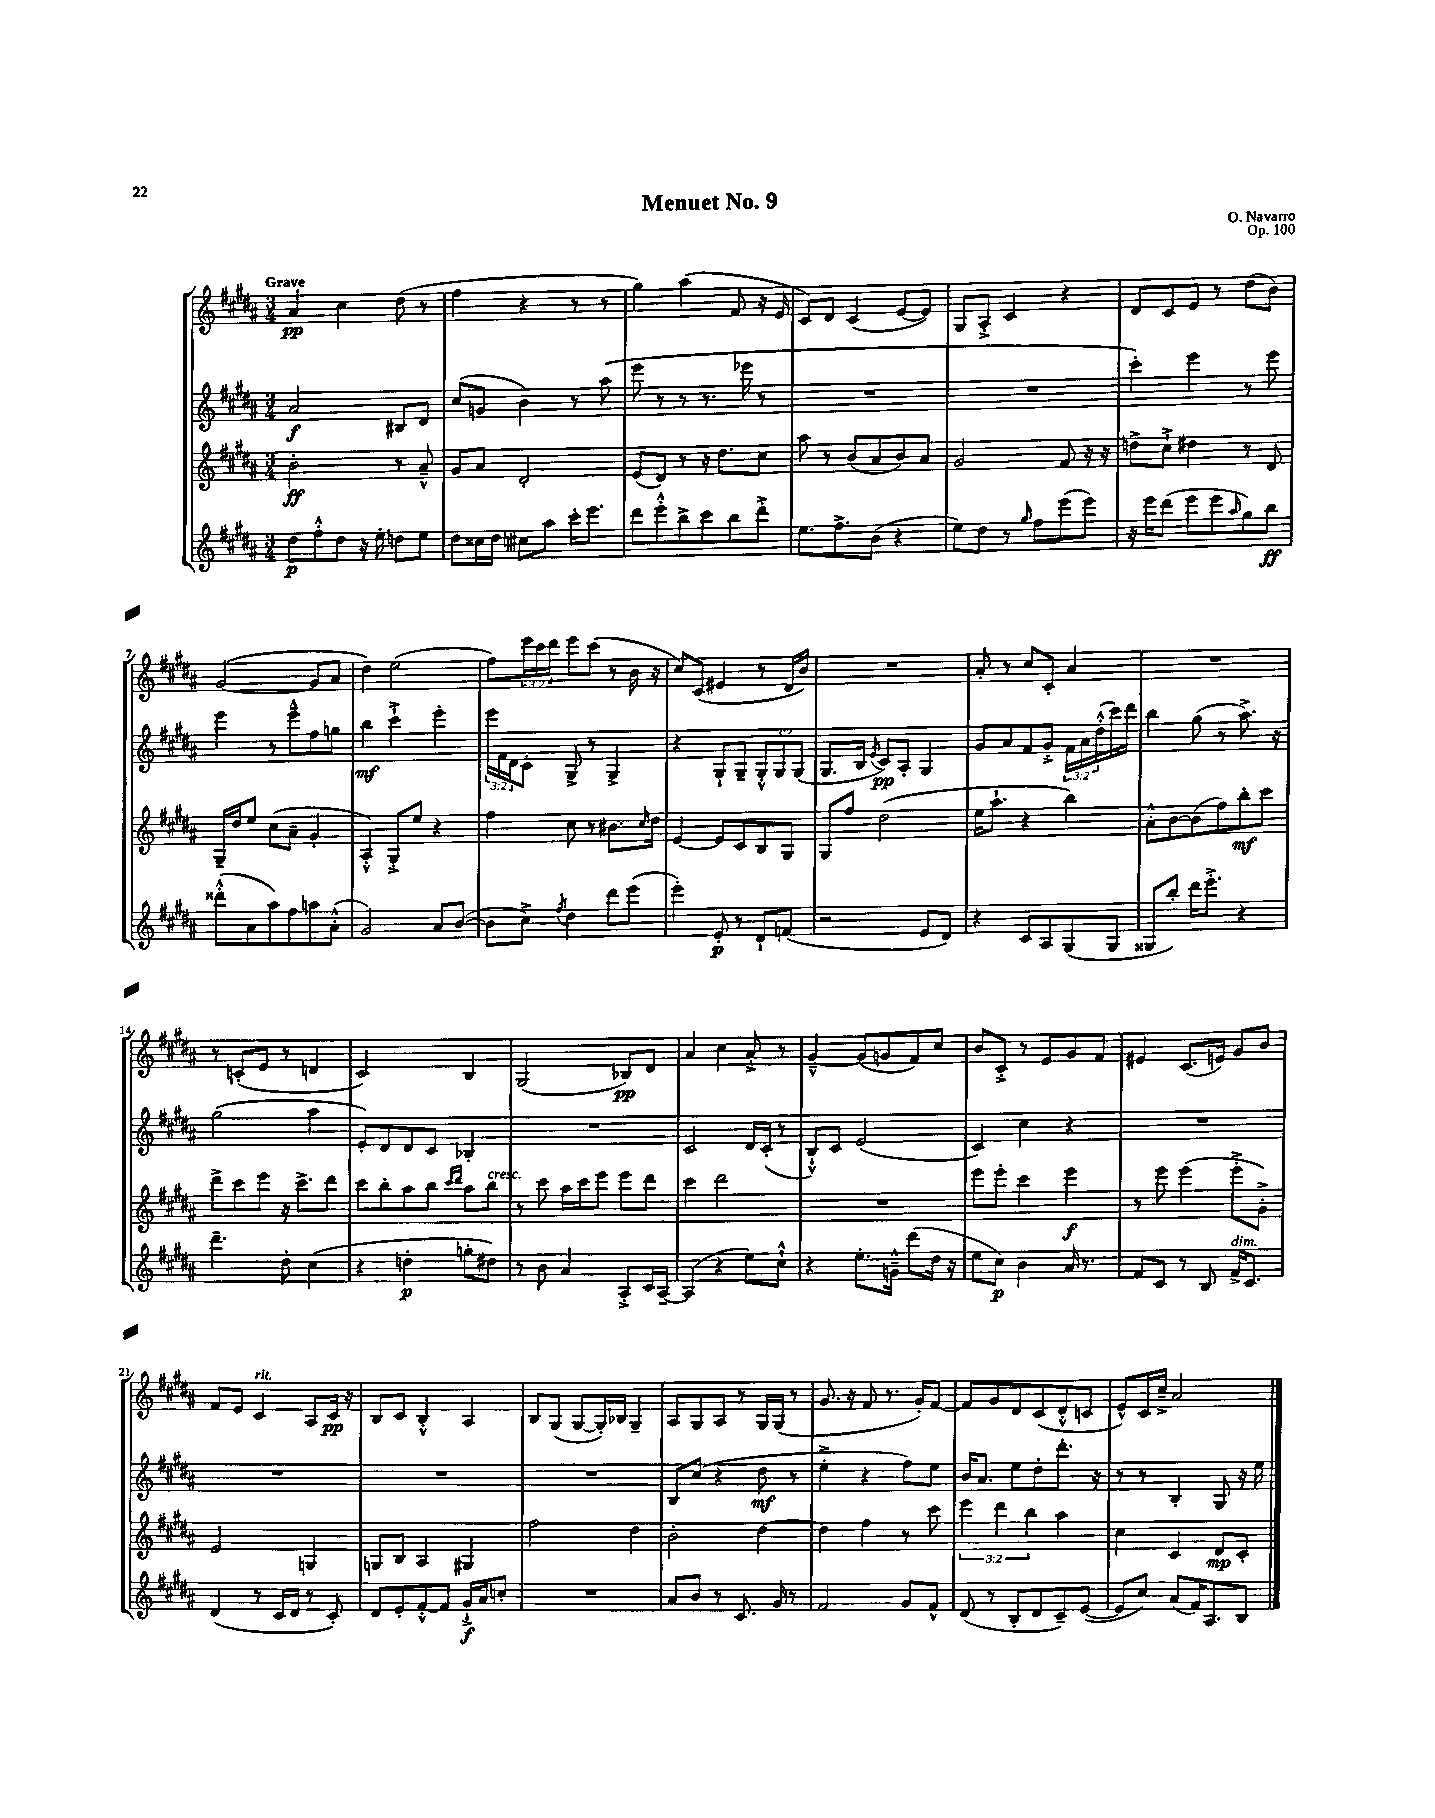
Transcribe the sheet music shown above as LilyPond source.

\header { title = "Menuet No. 9" composer = "O. Navarro" opus = "Op. 100" }
<<
\new StaffGroup <<
\new Staff = "s0" {
    \clef treble \key b \major \numericTimeSignature \time 3/4 \override Staff.TupletNumber.text = #tuplet-number::calc-fraction-text \tempo "Grave"
    ais'4\pp cis''4 dis''8( r8 |
    fis''4 r4 r8 r8 |
    gis''4) ais''4( fis'8 r16 e'16 |
    cis'8) dis'8 cis'4( e'8~ e'8) |
    gis8 ais8-.-> cis'4 r4 |
    dis'8 cis'8 e'8 r8 dis''8( b'8) |
    gis'2~( gis'8 ais'8 |
    dis''4) e''2( |
    fis''8) \tuplet 3/2 { e'''16 cis'''16 dis'''16 } e'''8 cis'''8( r8 b'16 r16 |
    cis''8) cis'8( eis'4 r8 dis'16 b'16) |
    R2. |
    ais'8-. r8 cis''8 cis'8-. ais'4 |
    R2. |
    r8 c'8-.( e'8 r8 d'4 |
    cis'2) b4 |
    gis2( bes8\pp) dis'8 |
    ais'4 cis''4 ais'8-.-> r8 |
    gis'4~---^ gis'8( g'8 fis'8) cis''8 |
    b'8 cis'8-.-> r8 e'8 gis'8 fis'8 |
    eis'4 cis'8.( e'16) gis'8 b'8 |
    fis'8 e'8 cis'4^\markup { \italic "rit." } ais8 cis'16\pp r16 |
    b8 cis'8 b4-.-^ ais4 |
    b8 gis8( gis8~ gis16-.) bes16 gis4-- |
    ais8 gis8 ais8 r8 gis16 gis16( r8 |
    gis'8. r16 fis'8 r8. gis'16-.) fis'8~ |
    fis'8 gis'8 dis'8 cis'8( dis'8-.-^ c'8 |
    e'8-^) cis'16 cis''16---> ais'2 \bar "|." |
}
\new Staff = "s1" {
    \clef treble \key b \major \numericTimeSignature \time 3/4 \override Staff.TupletNumber.text = #tuplet-number::calc-fraction-text
    ais'2\f bis8 dis'8 |
    cis''8( g'8 b'4) r8 ais''8( |
    e'''8 r8 r8 r8. ees'''16 r8 |
    R2. |
    R2. |
    cis'''4-.) e'''4 r8 e'''8 |
    e'''4 r8 e'''8---^ fis''8 g''8 |
    b''4\mf cis'''4-!-> e'''4-. |
    \tuplet 3/2 { e'''16 fis'16 dis'16 } cis'8-. gis8-> r8 gis4-> |
    r4 gis8-! gis8-- \tuplet 3/2 { gis8-.-^ gis8 gis8( } |
    gis8. b16 \acciaccatura { e'8 } cis'8\pp) ais8-. gis4 |
    gis'8 ais'8 fis'8 gis'8-.-> \tuplet 3/2 { fis'16 ais'16 dis''16-.-^( } cis'''16) dis'''16 |
    b''4 gis''8( r8 ais''8.->) r16 |
    gis''2( ais''4 |
    e'8-.) dis'8 dis'8 cis'8 bes4-. |
    R2. |
    cis'2 dis'16 cis'16-.( r8 |
    b8-!-^) cis'8 e'2( |
    cis'4) cis''4 r4 |
    R2. |
    R2. |
    R2. |
    R2. |
    b8 cis''8( r4 dis''8\mf r8 |
    e''4-.-> r4 fis''8) e''8 |
    b'16 ais'8. e''8 dis''8-. dis'''8.-. r16 |
    r8 r8 b4-. gis8 r16 e''16 \bar "|." |
}
\new Staff = "s2" {
    \clef treble \key b \major \numericTimeSignature \time 3/4 \override Staff.TupletNumber.text = #tuplet-number::calc-fraction-text
    b'2-.\ff r8 ais'8---^ |
    gis'8 ais'8 dis'2-. |
    e'8( dis'8) r8 r16 dis''8. cis''8 |
    ais''8 r8 b'8( ais'8 b'8) ais'8 |
    gis'2 fis'8 r16 r16 |
    d''8-> cis''8-!-> dis''4 r8 dis'8 |
    gis16-- dis''16 e''8 cis''8( ais'8-- gis'4-. |
    ais4-.-^) gis8-.-> e''8 r4 |
    fis''4 cis''8 r8 bis'8. \grace { cis''16 } dis''16 |
    e'4~ e'8 cis'8 b8 gis8 |
    gis8 fis''8 dis''2( |
    e''16 ais''8.-! r4 b''4) |
    ais'8-.-^ b'8~ b'8( fis''8) b''8-.\mf cis'''8 |
    dis'''8-> cis'''8 e'''8 r16 cis'''8.-> dis'''8 |
    cis'''8 b''8-. ais''8 b''8 \grace { cis'''16 dis'''16 } ais''8 b''8^\markup { \italic "cresc." } |
    r8 cis'''8 ais''16 cis'''16 e'''8 e'''8 dis'''8 |
    cis'''4 dis'''2 |
    R2. |
    e'''8 e'''8-. cis'''4 e'''4\f |
    r8 e'''8 e'''4( e'''8-.-> gis'8-.->) |
    e'2 g4 |
    g8 b8 ais4 gis4 |
    fis''2 dis''4 |
    b'2-. dis''4~ |
    dis''4 fis''4 r8 cis'''8 |
    \tuplet 3/2 { e'''4 dis'''4 b''4 } ais''4 |
    cis''4 cis'4 dis'8\mp cis'8-. \bar "|." |
}
\new Staff = "s3" {
    \clef treble \key b \major \numericTimeSignature \time 3/4
    dis''8\p fis''8-.-^ dis''8 r16 e''16-. d''8 e''8 |
    dis''8 cisis''16 dis''16 cis''8 ais''8 cis'''16-. e'''8. |
    dis'''8 e'''8-.-^ b''8-> cis'''8 b''8 dis'''8-.-> |
    e''8. fis''8.-> b'8( r4 |
    e''8) dis''8 r8 \grace { gis''16 } fis''8 e'''8( e'''8) |
    r16 e'''16 dis'''8( e'''8 e'''8 \grace { ais''16 } gis''8) b''8\ff |
    disis'''8-.-^( ais'8 ais''8) fis''8 a''8 ais'8-.-^( |
    gis'2) ais'8 b'8~( |
    b'8 cis''8->) \acciaccatura { fis''8 } dis''4 dis'''8 e'''8( |
    e'''4-.) e'8-.\p r8 dis'8-! f'8( |
    r2 e'8 dis'8) |
    r4 cis'8 ais8 gis8( gis8 |
    gisis8 b''8-.) dis'''16 e'''8.-.-> r4 |
    dis'''4.-- dis''8-. cis''4( |
    r4 d''4-.\p g''8-. dis''8) |
    r8 b'8 ais'4 ais8-.-> cis'16 ais16~-- |
    ais4( r4 e''8) cis''8-!-^ |
    r4 e''8.-. g'16---^ dis'''8( dis''16 r16 |
    e''8 cis''8\p) b'4 ais'16 r8. |
    fis'8 cis'8 r8 b8 fis'16->^\markup { \italic "dim." } cis'8. |
    dis'4( r8 cis'16 dis'16 r8 cis'8-.) |
    dis'8 e'8-. fis'8~-.-^ fis'8 gis'16-!->\f ais'16 c''8-. |
    R2. |
    ais'8 b'8 r8 cis'8. gis'16 r8 |
    fis'2 gis'8 fis'8-^ |
    dis'8( r8 b8-. dis'8 cis'8--) e'8~( |
    e'8 cis''8) ais'8( fis'16) ais8. b8 \bar "|." |
}
>>
>>
